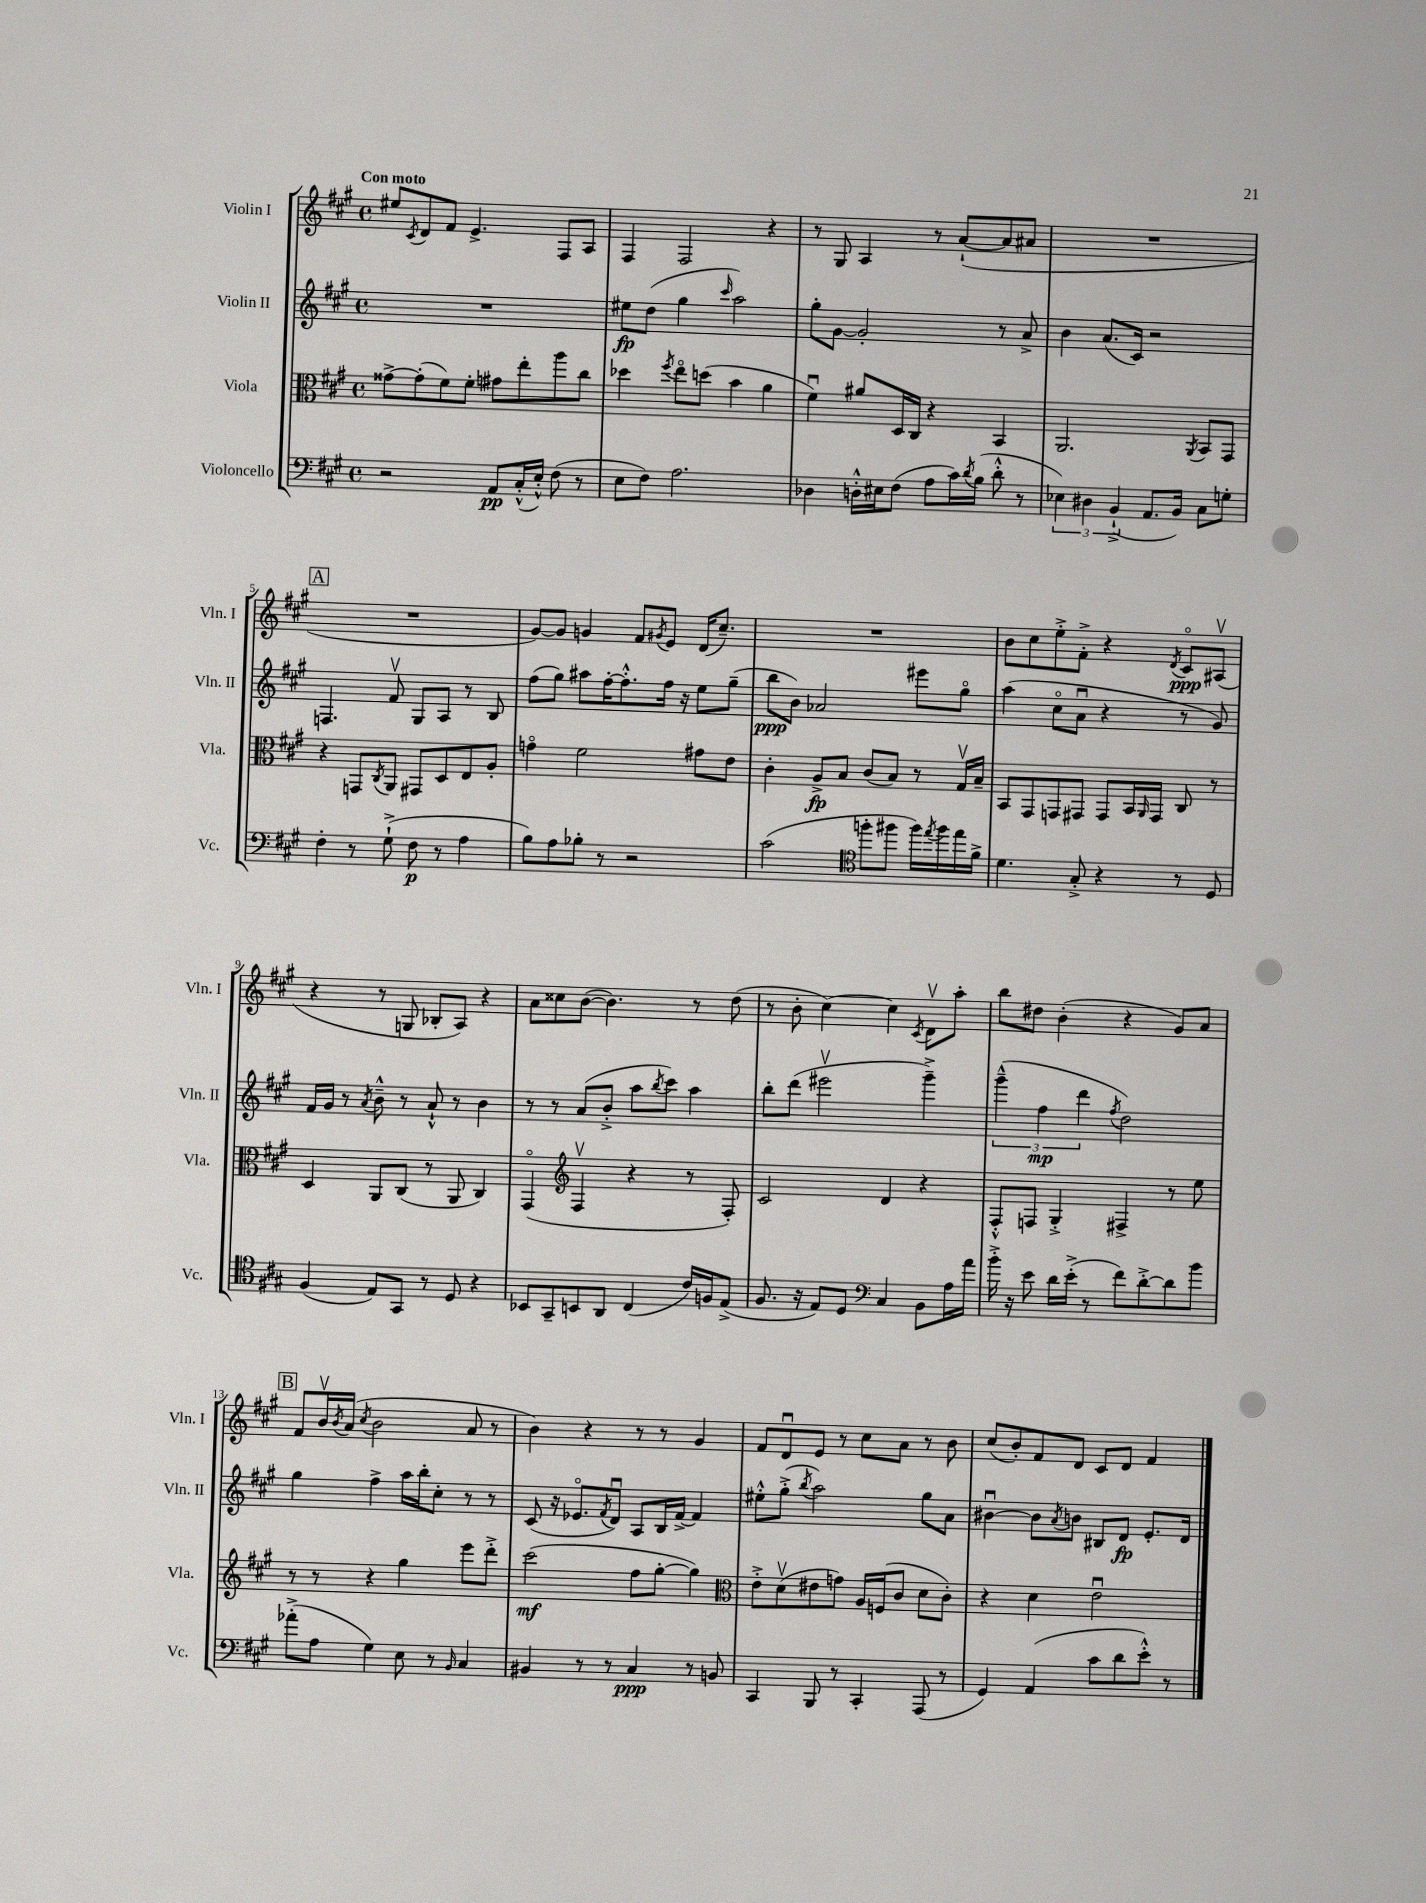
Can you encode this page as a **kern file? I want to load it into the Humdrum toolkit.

**kern	**dynam	**kern	**dynam	**kern	**dynam	**kern	**dynam
*part4	*part4	*part3	*part3	*part2	*part2	*part1	*part1
*staff4	*staff4	*staff3	*staff3	*staff2	*staff2	*staff1	*staff1
*I"Violoncello	*	*I"Viola	*	*I"Violin II	*	*I"Violin I	*
*I'Vc.	*	*I'Vla.	*	*I'Vln. II	*	*I'Vln. I	*
*clefF4	*	*clefC3	*	*clefG2	*	*clefG2	*
*k[f#c#g#]	*	*k[f#c#g#]	*	*k[f#c#g#]	*	*k[f#c#g#]	*
*M4/4	*	*M4/4	*	*M4/4	*	*M4/4	*
*met(c)	*	*met(c)	*	*met(c)	*	*met(c)	*
=1	=1	=1	=1	=1	=1	=1	=1
!	!	!	!	!	!	!LO:TX:a:B:t=Con moto	!
2r	.	[8g##X^\L	.	1r	.	8ee#X/L	.
.	.	.	.	.	.	8qc#/	.
.	.	(8g##'\]	.	.	.	8d/	.
.	.	8f#\)	.	.	.	8f#/J	.
.	.	8f#'\J	.	.	.	4.e^/	.
8AA/L	pp	8g#X\L	.	.	.	.	.
(16C#'^^/L	.	8ee'\	.	.	.	.	.
16E'^^/JJ)	.	.	.	.	.	.	.
(8F#\	.	8aa\	.	.	.	8F#/L	.
8r	.	8cc#\J	.	.	.	8A/J	.
=2	=2	=2	=2	=2	=2	=2	=2
8E\L	.	4dd-X\	.	8ee#X\L	fp	4F#/	.
8F#\J)	.	.	.	(8dd\J	.	.	.
.	.	8qff#/	.	.	.	.	.
2.A\	.	8ee\L	.	4gg#\	.	2F#/	.
.	.	(8ddn\J	.	.	.	.	.
.	.	.	.	16qqccc#/	.	.	.
.	.	4b\	.	2aa\)	.	.	.
.	.	4a\	.	.	.	4r	.
=3	=3	=3	=3	=3	=3	=3	=3
4D-X\	.	4f#u\)	.	8gg#'\L	.	8r	.
.	.	.	.	[8g#\J	.	8G#/	.
16Dn'^^\LL	.	8a#X/L	.	2g#'/]	.	4A/	.
16E#X\J	.	.	.	.	.	.	.
(8F#\J	.	16D/L	.	.	.	.	.
.	.	16C#/JJ	.	.	.	.	.
8A\L	.	4r	.	.	.	8r	.
16c#\L)	.	.	.	.	.	([8a`/L	.
8qd/	.	.	.	.	.	.	.
(16B\JJ	.	.	.	.	.	.	.
8d'^^\	.	4BB/	.	8r	.	8a/]	.
8r	.	.	.	8a^/	.	8a#X/J	.
=4	=4	=4	=4	=4	=4	=4	=4
6E-X\)	.	2.AA/	.	4b\	.	1r	.
6D#X\	.	.	.	.	.	.	.
.	.	.	.	(8.a/L	.	.	.
(6BB`^/	.	.	.	.	.	.	.
.	.	.	.	16c#/Jk)	.	.	.
8.AA/L	.	.	.	2r	.	.	.
16BB/Jk)	.	.	.	.	.	.	.
.	.	8qAA/	.	.	.	.	.
8C#\L	.	8BB/L	.	.	.	.	.
8Gn'\J	.	8GG#/J	.	.	.	.	.
!!LO:LB:g=z
!!LO:REH:place=s1:t=A
=5	=5	=5	=5	=5	=5	=5	=5
4F#'\	.	4r	.	4.Fn/	.	1r	.
8r	.	8GGn/L	.	.	.	.	.
.	.	8qC#/	.	.	.	.	.
(8G#`^\	.	8AA/J	.	8f#v/	.	.	.
8F#\	p	8GG#X/L	.	8G#/L	.	.	.
8r	.	8D/	.	8A/J	.	.	.
4A\	.	8E/	.	8r	.	.	.
.	.	8A'/J	.	8B/	.	.	.
=6	=6	=6	=6	=6	=6	=6	=6
8B\L)	.	4gn\	.	(8ff#\L	.	[8g#/L)	.
8A\	.	.	.	8gg#\J)	.	8g#/J]	.
8B-X'\J	.	2f#\	.	8aa#X\L	.	4gn/	.
8r	.	.	.	[16ff#'\K	.	.	.
.	.	.	.	8.ff#'^^\]	.	.	.
2r	.	.	.	.	.	8f#/L	.
.	.	.	.	.	.	8qg#X/	.
.	.	.	.	16ff#\Jk	.	8e/J	.
.	.	.	.	16r	.	.	.
.	.	8g#X\L	.	8ee\L	.	(16d/KL	.
.	.	.	.	.	.	8.cc#~/J)	.
.	.	8e\J	.	(8gg#~\J	.	.	.
=7	=7	=7	=7	=7	=7	=7	=7
(2c#\	.	4c#'\	.	8bb\L	ppp	1r	.
.	.	.	.	8b\J)	.	.	.
.	.	8A^/L	fp	2a-X/	.	.	.
.	.	8B/J	.	.	.	.	.
*clefC4	*	*	*	*	*	*	*
8ffn'\L	.	(8c#/L	.	.	.	.	.
8ff#X\J	.	8B/J)	.	.	.	.	.
16ff#\LL)	.	8r	.	8eee#X\L	.	.	.
8qee/	.	.	.	.	.	.	.
16ff#\	.	.	.	.	.	.	.
16ee\	.	16G#v/LL	.	8gg#\J	.	.	.
16f#^\JJ	.	16B~/JJ	.	.	.	.	.
=8	=8	=8	=8	=8	=8	=8	=8
4.d\	.	8BB/L	.	(4aa\	.	8b\L	.
.	.	8GG#/	.	.	.	8cc#\	.
.	.	8GGn/	.	8cc#\L	.	8ee'^\	.
8G#'^/	.	8GG#X/J	.	8au\J	.	8f#'^\J	.
4r	.	8GG#/L	.	4r	.	4r	.
.	.	16BB/L	.	.	.	.	.
.	.	16qqAA/	.	.	.	.	.
.	.	16GG#/JJ	.	.	.	.	.
.	.	.	.	.	.	8qd/	.
8r	.	8C#/	.	8r	.	8c#/L	ppp
8D/	.	8r	.	8g#/)	.	(8A#Xv/J	.
!!LO:LB:g=z
=9	=9	=9	=9	=9	=9	=9	=9
(4F#/	.	4D/	.	16f#/LL	.	4r	.
.	.	.	.	16g#/JJ	.	.	.
.	.	.	.	8r	.	.	.
.	.	.	.	8qa/	.	.	.
8E/L)	.	8AA/L	.	8b~^^\	.	8r	.
8GG#/J	.	(8C#/J	.	8r	.	8Gn/	.
8r	.	8r	.	8a`^^/	.	8B-X'/L	.
8D/	.	8AA/	.	8r	.	8A/J)	.
4r	.	4C#/)	.	4b\	.	4r	.
=10	=10	=10	=10	=10	=10	=10	=10
8BB-X/L	.	(4GG#/	.	8r	.	8a\L	.
8GG#~/	.	.	.	8r	.	8cc##X\	.
*	*	*clefG2	*	*	*	*	*
8BBn/	.	4F#v/	.	(8a/L	.	([8b\J	.
8AA/J	.	.	.	8b'^/J	.	4.b\])	.
(4C#/	.	4r	.	8aa\L	.	.	.
.	.	.	.	8qbb/	.	.	.
.	.	.	.	8ccc#\J)	.	.	.
16c#/LL)	.	8r	.	4aa\	.	8r	.
16Fn/J	.	.	.	.	.	.	.
(8E^/J	.	8F#'/)	.	.	.	(8dd\	.
=11	=11	=11	=11	=11	=11	=11	=11
8.F#/	.	2c#/	.	8bb'\L	.	8r	.
.	.	.	.	(8ddd\J	.	8b'\	.
16r	.	.	.	.	.	.	.
8E/L)	.	.	.	2eee#Xv\	.	[4cc#\)	.
8D/J	.	.	.	.	.	.	.
*clefF4	*	*	*	*	*	*	*
4C#/	.	4d/	.	.	.	4cc#\]	.
.	.	.	.	.	.	8qc#/	.
8BB\L	.	4r	.	4ggg#~^\)	.	8dv\L	.
16A\L	.	.	.	.	.	8aa'\J	.
16a\JJ	.	.	.	.	.	.	.
=12	=12	=12	=12	=12	=12	=12	=12
16b'^\	.	8F#'^^/L	.	(6ggg#~^^\	.	8bb\L	.
16r	.	.	.	.	.	.	.
8e\	.	8Fn/J	.	.	.	8dd#X\J	.
.	.	.	.	6ff#\	mp	.	.
16d\LL	.	4G#'^/	.	.	.	(4b'\	.
(16e'^\JJ	.	.	.	.	.	.	.
.	.	.	.	6ddd\	.	.	.
8r	.	.	.	.	.	.	.
.	.	.	.	8qff#/	.	.	.
8f#\L)	.	4F#X^/	.	2dd\)	.	4r	.
[8d'^\	.	.	.	.	.	.	.
8d\]	.	8r	.	.	.	8g#/L)	.
8b\J	.	8ee\	.	.	.	8a/J	.
!!LO:LB:g=z
!!LO:REH:place=s1:t=B
=13	=13	=13	=13	=13	=13	=13	=13
(8a-X'^\L	.	8r	.	4gg#\	.	8f#/L	.
8A\J	.	8r	.	.	.	16bv/L	.
.	.	.	.	.	.	8qb/	.
.	.	.	.	.	.	(16a/JJ	.
.	.	.	.	.	.	8qcc#/	.
4G#\)	.	4r	.	4ff#^\	.	2b\	.
8E\	.	4gg#\	.	16aa\LL	.	.	.
.	.	.	.	16bb'\J	.	.	.
8r	.	.	.	8cc#'\J	.	.	.
16qqBB/	.	.	.	.	.	.	.
4C#/	.	8eee\L	.	8r	.	8a/	.
.	.	8ddd'^\J	.	8r	.	8r	.
=14	=14	=14	=14	=14	=14	=14	=14
4BB#X/	.	(2ccc#\	mf	(8c#/	.	4b\)	.
.	.	.	.	16r	.	.	.
.	.	.	.	8.e-X/L	.	.	.
8r	.	.	.	.	.	4r	.
.	.	.	.	8qf#/	.	.	.
8r	.	.	.	8du/J)	.	.	.
4C#/	ppp	8ff#\L	.	8A/L	.	8r	.
.	.	[8gg#'\J	.	16B/L	.	8r	.
.	.	.	.	[16f#^/JJ	.	.	.
8r	.	4gg#\])	.	4f#/]	.	4g#/	.
8BBn/	.	.	.	.	.	.	.
=15	=15	=15	=15	=15	=15	=15	=15
*	*	*clefC3	*	*	*	*	*
4CC#/	.	8e'^\L	.	8ee#X'^^\L	.	8f#/L	.
.	.	(8dv\	.	(8gg#'^\J	.	8du/	.
.	.	.	.	8qbb/	.	.	.
8BBB/	.	8e#X\	.	2aa\)	.	8e/J	.
8r	.	8gn\J)	.	.	.	8r	.
4CC#'/	.	16A/LL	.	.	.	8cc#\L	.
.	.	(16Fn/J	.	.	.	.	.
.	.	8c#/J	.	.	.	8a\J	.
(8AAA/	.	8d\L	.	8gg#\L	.	8r	.
8r	.	8c#'\J)	.	8a\J	.	8b\	.
=16	=16	=16	=16	=16	=16	=16	=16
4GG#/)	.	4r	.	[4b#Xu\	.	(8cc#/L	.
.	.	.	.	.	.	8b'/)	.
(4AA/	.	4d\	.	8b#\L]	.	8f#/	.
.	.	.	.	8qa/	.	.	.
.	.	.	.	8bn\J	.	8d/J	.
8c#\L	.	2eu\	.	8B#X/L	.	8c#/L	.
8d\	.	.	.	8d/J	fp	8d/J	.
8e'^^\J)	.	.	.	8.e'/L	.	4f#/	.
8r	.	.	.	.	.	.	.
.	.	.	.	16d/Jk	.	.	.
==	==	==	==	==	==	==	==
*-	*-	*-	*-	*-	*-	*-	*-
